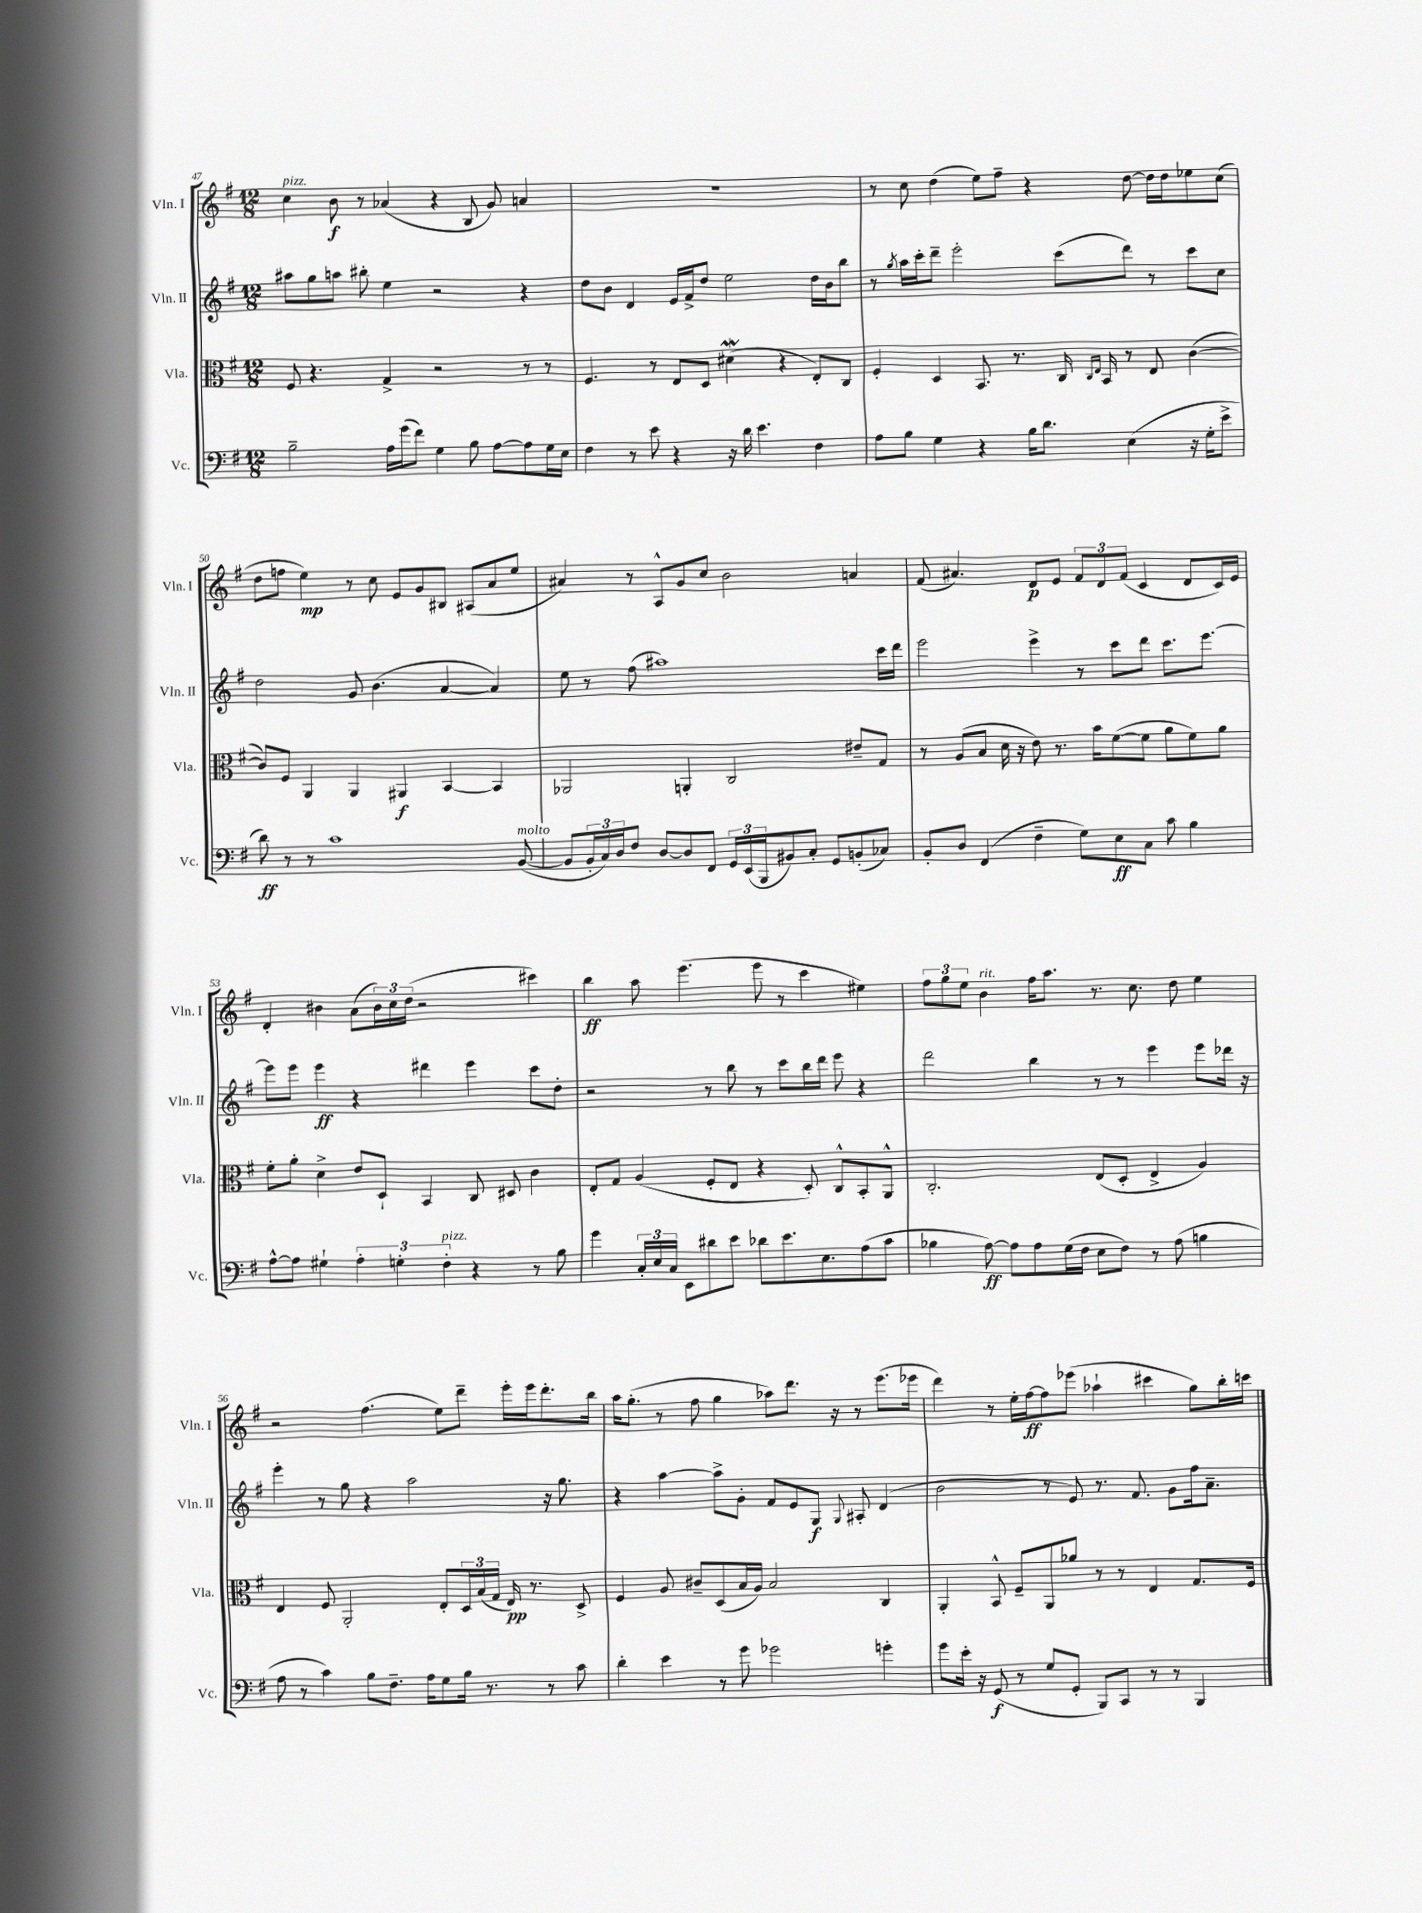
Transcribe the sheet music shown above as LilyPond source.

<<
\new StaffGroup <<
\new Staff = "s0" \with { instrumentName = "Vln. I" shortInstrumentName = "Vln. I" } {
    \clef treble \key g \major \numericTimeSignature \time 12/8
    c''4^\markup { \italic "pizz." } b'8\f r8 aes'4( r4 b8 g'8) a'4 |
    R1. |
    r8 c''8 d''4( e''8) fis''8-- r4 d''8~ d''16 d''16 ees''8 c''8( |
    d''8 f''8 e''4\mp) r8 c''8 e'8 g'8 bis8 ais8( a'8 e''8 |
    ais'4) r8 a8-^ g'8 c''8 b'2 a'4 |
    fis'8( ais'4.) d'8\p e'8 \tuplet 3/2 { fis'8 d'8 fis'8( } c'4 d'8 c'16) e'16 |
    d'4-. bis'4 a'8( \tuplet 3/2 { bis'16) c''16 d''16( } r2 cis'''4) |
    b''4\ff a''8 e'''4.( e'''8 r8 c'''4 eis''4) |
    \tuplet 3/2 { fis''8 g''8 e''8 } b'4^\markup { \italic "rit." } fis''16 a''8. r8. c''8. d''8 e''4 |
    r2 fis''4.( e''8) d'''8-- e'''16-. e'''16 d'''8.-. b''16 |
    a''16 g''8.-.( r8 fis''8 g''4 aes''8) d'''8. r16 r8 e'''8.( ees'''16 |
    d'''4) r8 e''16-. fis''16~\ff fis''8 ees'''8( aes''4-! cis'''4 g''8) b''16-. c'''16 \bar "|." |
}
\new Staff = "s1" \with { instrumentName = "Vln. II" shortInstrumentName = "Vln. II" } {
    \clef treble \key g \major \numericTimeSignature \time 12/8
    ais''8 g''8 a''8 bis''8-. e''4 r2 r4 |
    d''8 b'8 d'4 e'16 fis'16-> d''8 e''2 d''16 b'16 b''8 |
    r8 \acciaccatura { g''8 } a''16 c'''16-. d'''8-- e'''2-. c'''8( d'''8) r8 c'''8 c''8 |
    d''2 g'8 b'4.( a'4~ a'4) |
    e''8 r8 fis''8( ais''1) c'''16 d'''16 |
    e'''2 e'''4-> r8 c'''8 d'''8 c'''8. e'''8.~ |
    e'''8 e'''8 e'''4\ff r4 dis'''4 e'''4 c'''8 d''8-. |
    r2 r8 b''8 r8 c'''8 b''16 d'''16 e'''8 r4 |
    d'''2 b''4 r8 r8 e'''4 e'''8 des'''16 r16 |
    e'''4-. r8 g''8 r4 a''2 r16 g''8. |
    r4 a''4~ a''8-> g'8-. fis'8 e'8 g8\f \appoggiatura { g8 } ais8-. d'4( |
    b'2 r8 e'8) r8. fis'8. g'8 fis''16 a'8.-- \bar "|." |
}
\new Staff = "s2" \with { instrumentName = "Vla." shortInstrumentName = "Vla." } {
    \clef alto \key g \major \numericTimeSignature \time 12/8
    fis8 r4. g4-> r2 r8 r8 |
    fis4. r8 e8 d8 dis'4\mordent( r4 e8-.) c8 |
    fis4-. d4 b,8. r8. c16 \grace { c16 e16 } b,16 r8 e8 c'4~( |
    c'8) fis8 a,4 a,4 ais,4\f b,4~ b,4 |
    aes,2 a,4-. c2 eis'8-- g8 |
    r8 a8( b8 d'16 r16 e'8) r8. b'16 fis'8~( fis'8 a'8 fis'8) a'8 |
    fis'8-. a'8-. d'4-> e'8 d8-! b,4 c8 dis8 c'4 |
    e8-. g8 a4( fis8-. e8 r4 d8-.) c8-^ b,8-. a,8-^ |
    c2.-. e8( d8-. e4-> a4) |
    e4 fis8 a,2-. e8-. \tuplet 3/2 { d16 b16( g16 } e16\pp) r8. d8-> |
    fis4 a8 cis'8-- d8( b16 a16) b2 c4 |
    a,4-. b,8-^ fis8-- a,8 aes'8 r8 r8 e4 g8. fis16 \bar "|." |
}
\new Staff = "s3" \with { instrumentName = "Vc." shortInstrumentName = "Vc." } {
    \clef bass \key g \major \numericTimeSignature \time 12/8
    b2-- a16 g'16( fis'8) g4 b8 a8~ a8 g16 e16 |
    fis4 r8 e'8 r4 r16 d'16 e'4. fis4 |
    a8 b8 g4 r4 b16 d'8. e4( r16 g16-. e'8-> |
    d'8\ff) r8 r8 c'1 b,8~^\markup { \italic "molto" }( |
    b,8 \tuplet 3/2 { b,16-. c16) d16 } fis8 d8~ d8 fis,8 \tuplet 3/2 { g,16 e,16( b,,16 } bis,8) c8-. g,8 b,8-.( ces8) |
    b,8-. d8 fis,4( fis4-- g8) e8\ff c8 c'8 b4 |
    a8~-^ a8 gis4-! \tuplet 3/2 { a4-. g4-. fis4-.^\markup { \italic "pizz." } } r4 r8 b8 |
    g'4 \tuplet 3/2 { c16-. e16 c16 } e,8 dis'8 e'8 des'8 e'8. e8. a8( c'8 |
    bes4 a8~\ff) a8 a8 g16( fis16 e8 fis8) r8 a8( b4 |
    a8 r8 c'4) b8 fis8.-- a16 g8 b16 r8. r8 c'8 |
    d'4-. e'4 r8 g'8 ges'2 g'4-. |
    g'8 e'16-. r16 g,8\f( r8 g8 g,8-. b,,8) c,8 r8 r8 b,,4 \bar "|." |
}
>>
>>
\layout { \context { \Score currentBarNumber = #47 } }
